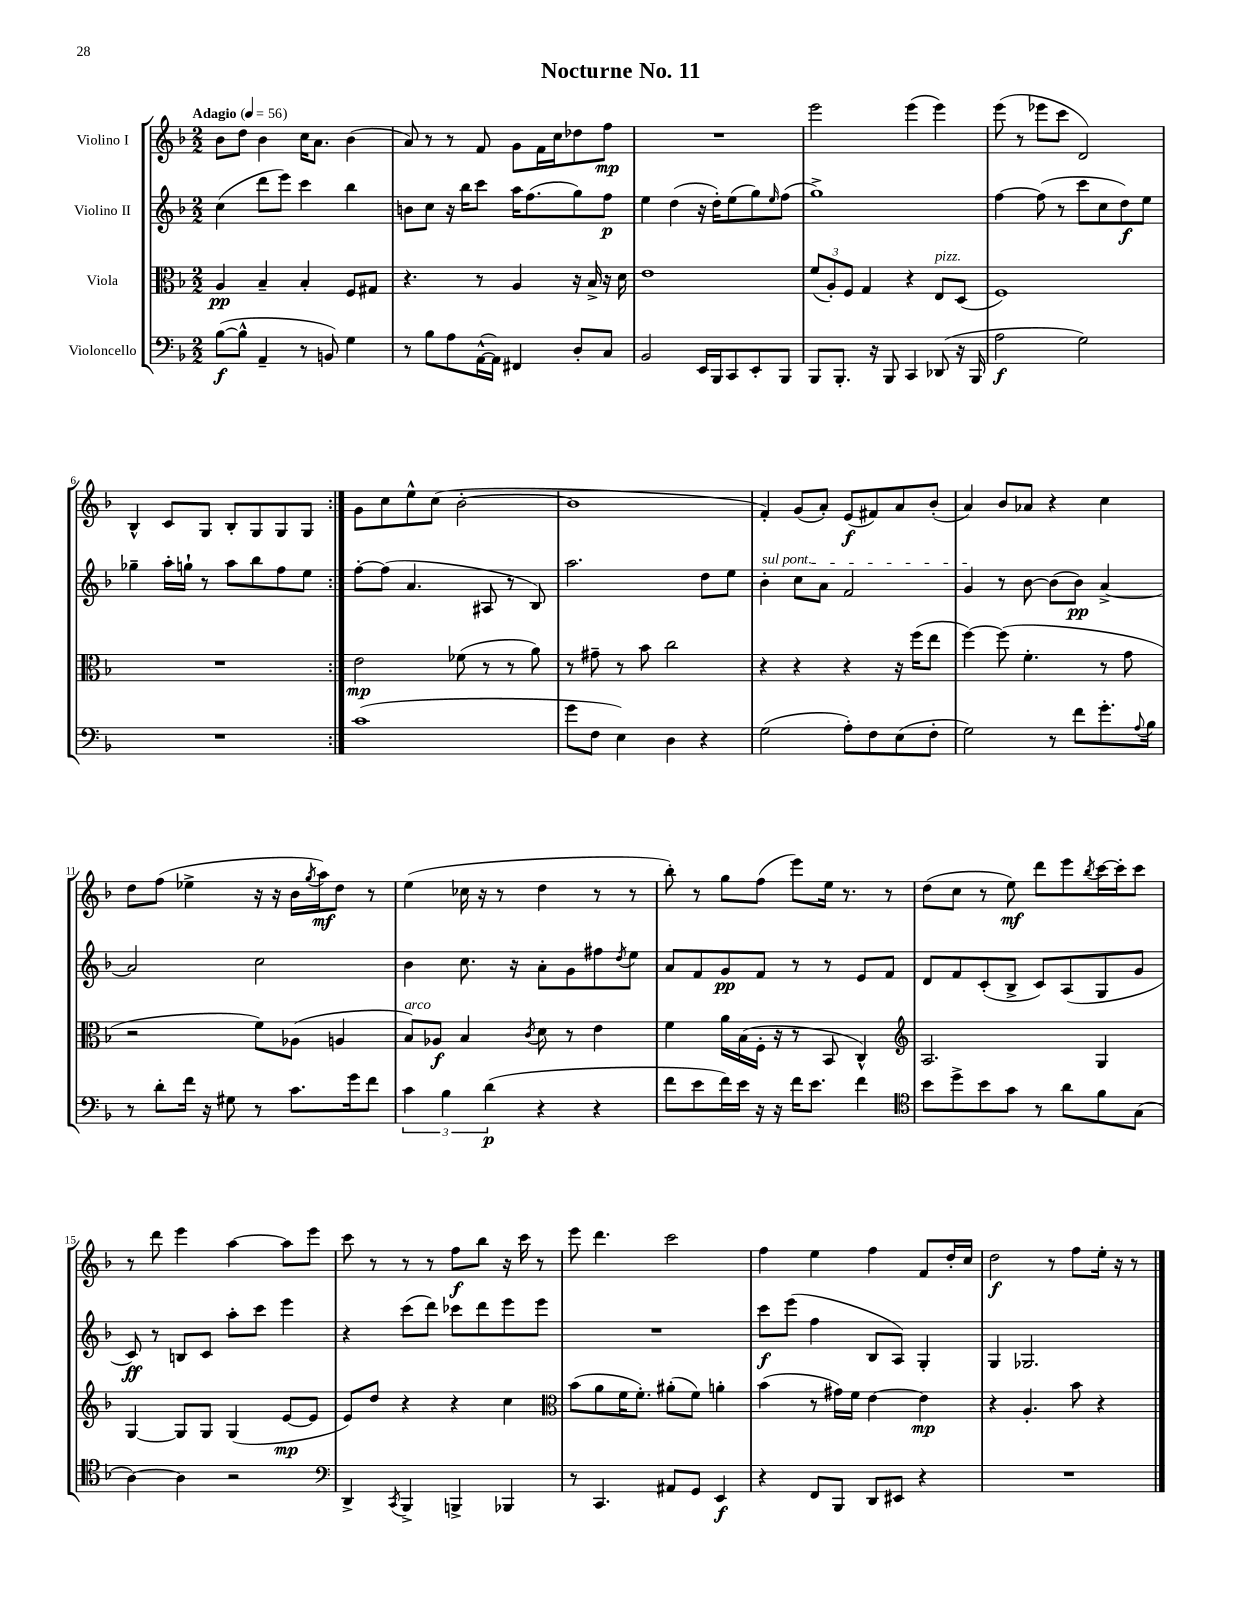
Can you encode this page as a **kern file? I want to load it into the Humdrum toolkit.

**kern	**kern	**kern	**kern
*staff4	*staff3	*staff2	*staff1
*clefF4	*clefC3	*clefG2	*clefG2
*k[b-]	*k[b-]	*k[b-]	*k[b-]
*M2/2	*M2/2	*M2/2	*M2/2
*MM56	*MM56	*MM56	*MM56
([8B-\L	4A/	(4cc\	8b-\L
8B-^^\]J	.	.	8dd\J
4AA~/	4B-~/	8ddd\L	4b-\
.	.	8eee\J)	.
8r	4B-'/	4ccc\	16cc\LK
.	.	.	8.a\J
8BB/)	.	.	.
4G\	8F/L	4bb-\	(4b-\
.	8G#/J	.	.
=	=	=	=
8r	4.r	8b\L	8a/)
8B-\L	.	8cc\J	8r
8A\	.	16r	8r
.	.	16bb-\LK	.
([16AA^^\L	8r	8ccc\J	8f/
16AA\]JJ)	.	.	.
4FF#/	4A/	16aa\LK	8g\L
.	.	(8.ff\	.
.	.	.	16f\L
.	.	.	16cc\J
8D'/L	16r	8gg\)	8dd-\
.	16B-^/	.	.
8C/J	16r	8ff\J	8ff\J
.	16d\	.	.
=	=	=	=
2BB-/	1e	4ee\	1r
.	.	(4dd\	.
16EE/LL	.	16r	.
16BBB-/J	.	16dd'\LK)	.
8CC/	.	(8ee\	.
8EE'/	.	8gg\)	.
.	.	16qqee/	.
8BBB-/J	.	(8ff\J	.
=	=	=	=
8BBB-/L	(12f/L	1gg^)	2eee\
.	12A'/)	.	.
8.BBB-'/J	.	.	.
.	12F/J	.	.
.	4G/	.	.
16r	.	.	.
8BBB-/	.	.	.
4CC/	4r	.	(4eee\
(8DD-/	8E/L	.	4eee\)
16r	(8D/J	.	.
16BBB-/	.	.	.
=	=	=	=
2A\	1F)	[4ff\	(8eee\
.	.	.	8r
.	.	(8ff\]	8eee-\L
.	.	8r	8ccc\J
2G\)	.	8ccc\L	2d/)
.	.	8cc\	.
.	.	8dd\)	.
.	.	8ee\J	.
=	=	=	=
1r	1r	4gg-~\	4B-^^/
.	.	16aa'\LL	8c/L
.	.	16gg`\JJ	.
.	.	8r	8G/J
.	.	8aa\L	8B-'/L
.	.	8bb-\	8G/
.	.	8ff\	8G/
.	.	8ee\J	8G/J
=:|!	=:|!	=:|!	=:|!
(1c	2e\	[8ff'\L	8g\L
.	.	(8ff\]J	8cc\
.	.	4.a/	8ee^^\
.	.	.	(8cc\J
.	(8f-\	.	[2b-'\
.	8r	8A#/	.
.	8r	8r	.
.	8a\)	8B-/)	.
=	=	=	=
8g\L	8r	2.aa\	1b-]
8F\J	8g#~\	.	.
4E\)	8r	.	.
.	8b-\	.	.
4D\	2cc\	.	.
4r	.	8dd\L	.
.	.	8ee\J	.
=	=	=	=
(2G\	4r	4b-'\	4f'/)
.	4r	8cc\L	(8g/L
.	.	8a\J	8a'/J)
8A'\L)	4r	2f/	(8e/L
8F\	.	.	8f#/)
(8E\	16r	.	8a/
.	(16ff\LK	.	.
8F'\J	8ee\J	.	(8b-'/J
=	=	=	=
2G\)	[4ff\)	4g/	4a/)
.	(8ff\]	8r	8b-/L
.	4.f'\	[8b-\	8a-/J
8r	.	(8b-\]L	4r
8f\L	.	8b-\J)	.
8.g'\	8r	[4a^/	4cc\
.	8g\	.	.
8qqA/	.	.	.
16B-\Jk	.	.	.
=	=	=	=
8r	2r	2a/]	8dd\L
8d'\L	.	.	(8ff\J
16f\Jk	.	.	4ee-^\
16r	.	.	.
8G#\	.	.	.
8r	8f\L)	2cc\	16r
.	.	.	16r
8.c\L	(8A-\J	.	16b-\LL
.	.	.	8qgg/
.	.	.	16aa\J)
.	4A/	.	8dd\J
16g\k	.	.	.
8f\J	.	.	8r
=	=	=	=
6c\	8B-/L)	4b-\	(4ee\
.	8A-/J	.	.
6B-\	.	.	.
.	4B-/	8.cc\	16cc-\
.	.	.	16r
(6d\	.	.	.
.	.	.	8r
.	.	16r	.
.	8qc/	.	.
4r	8d\	8a'\L	4dd\
.	8r	8g\	.
4r	4e\	8ff#\	8r
.	.	8qdd/	.
.	.	8ee\J	8r
=	=	=	=
8f\L	4f\	8a/L	8bb-'\)
8e\	.	8f/	8r
16f\L)	16a\LL	8g/	8gg\L
16e\JJ	(16B-\	.	.
16r	16F'\JJ	8f/J	(8ff\J
16r	16r	.	.
16f\LK	8r	8r	8eee\L)
8.e\J	.	.	.
.	8BB-/	8r	16ee\Jk
.	.	.	8.r
4f\	4C^^/)	8e/L	.
.	.	8f/J	8r
=	=	=	=
*clefC4	*clefG2	*	*
8b-\L	2.A/	8d/L	(8dd\L
8dd^\	.	8f/	8cc\J
8b-\	.	(8c'/	8r
8g\J	.	8B-^/J	8ee\)
8r	.	8c/L)	8ddd\L
8a\L	.	(8A/	8eee\
.	.	.	8qbb-/
8f\	4G/	8G/	[16ccc\L
.	.	.	16ccc'\]J
(8G\J	.	8g/J	8ccc\J
=	=	=	=
[4A\)	[4G/	8c/)	8r
.	.	8r	8ddd\
4A\]	8G/]L	8B/L	4eee\
.	8G/J	8c/J	.
2r	(4G/	8aa'\L	[4aa\
.	.	8ccc\J	.
.	[8e/L	4eee\	8aa\]L
.	8e/]J	.	8eee\J
=	=	=	=
*clefF4	*	*	*
4DD^/	8e/L)	4r	8ccc\
.	8dd/J	.	8r
8qCC/	.	.	.
4BBB-^/	4r	(8ccc\L	8r
.	.	8ddd\J)	8r
4BBB^/	4r	8ccc-\L	8ff\L
.	.	8ddd\	8bb-\J
4BBB-/	4cc\	8eee\	16r
.	.	.	16ccc\
.	.	8eee\J	8r
=	=	=	=
*	*clefC3	*	*
8r	(8b-\L	1r	8eee\
4.CC/	8a\	.	4.ddd\
.	16f\K	.	.
.	8.f'\J)	.	.
8AA#/L	(8a#'\L	.	2ccc\
8GG/J	8f\J)	.	.
4EE/	4a'\	.	.
=	=	=	=
4r	(4b-\	8ccc\L	4ff\
.	.	(8eee\J	.
8FF/L	8r	4ff\	4ee\
8BBB-/J	16g#\LL)	.	.
.	16f\JJ	.	.
8DD/L	[4e\	8B-/L	4ff\
8EE#/J	.	8A/J)	.
4r	4e\]	4G'/	8f/L
.	.	.	16dd'/L
.	.	.	16cc/JJ
=	=	=	=
1r	4r	4G/	2dd\
.	4.A'/	2.G-/	.
.	.	.	8r
.	8b-\	.	8ff\L
.	4r	.	16ee'\Jk
.	.	.	16r
.	.	.	8r
==	==	==	==
*-	*-	*-	*-
